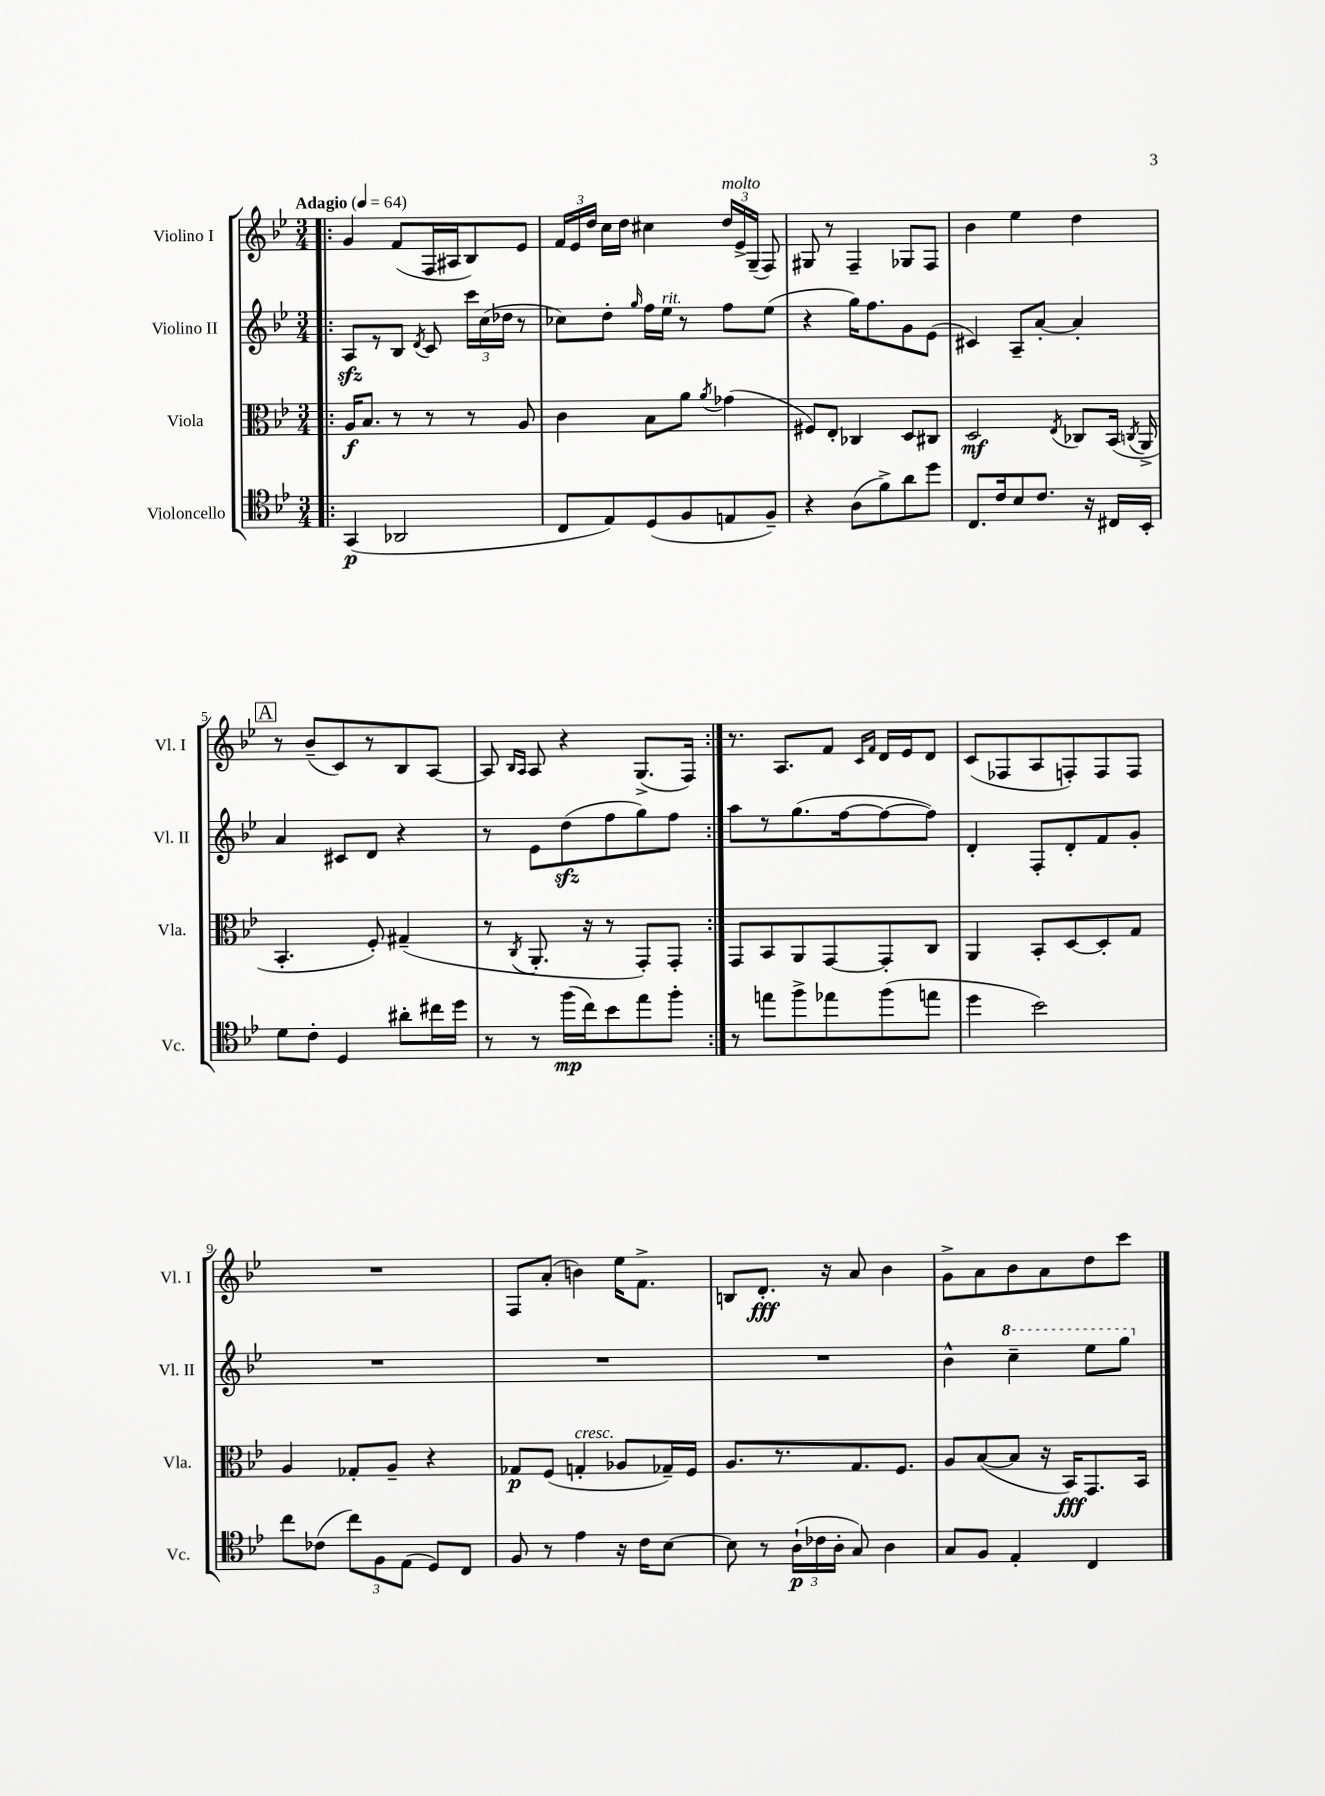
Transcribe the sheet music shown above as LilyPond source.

<<
\new StaffGroup <<
\new Staff = "s0" \with { instrumentName = "Violino I" shortInstrumentName = "Vl. I" } {
    \clef treble \key bes \major \numericTimeSignature \time 3/4 \tempo "Adagio" 4 = 64
    \autoBeamOff \repeat volta 2 { \bar ".|:" g'4 f'8[( f16 ais16 bes8) ees'8] |
    \tuplet 3/2 { f'16[ ees'16 d''16] } c''16[ d''16] cis''4 \tuplet 3/2 { d''16[^\markup { \italic "molto" } ees'16-> g16]--( } f8) |
    gis8 r8 f4-- ges8[ f8] |
    bes'4 ees''4 d''4 |
    \mark \markup { \box "A" } r8 bes'8[--( c'8) r8 bes8 a8]~ |
    a8 \grace { bes16[ a16] } a8 r4 g8.[->( f16]) | }
    r8. a8.[ f'8] \grace { c'16[ f'16] } d'16[ ees'16 d'8] |
    c'8[( fes8 a8 f8-.) f8 f8] |
    R2. |
    f8[ a'8]-.( b'4) ees''16[ f'8.]-> |
    b8[ d'8.]-.\fff r16 a'8 bes'4 |
    g'8[-> a'8 bes'8 a'8 d''8 c'''8] \bar "|." |
}
\new Staff = "s1" \with { instrumentName = "Violino II" shortInstrumentName = "Vl. II" } {
    \clef treble \key bes \major \numericTimeSignature \time 3/4
    \autoBeamOff \repeat volta 2 { \bar ".|:" a8[\sfz r8 bes8] \acciaccatura { d'8 } c'8 \tuplet 3/2 { c'''16[ c''16( des''16] } r8 |
    ces''8[) d''8]-. \grace { g''16 } f''16[ ees''16]^\markup { \italic "rit." } r8 f''8[ ees''8]( |
    r4 g''16[) f''8. g'8 ees'8]( |
    cis'4) a8[-- a'8]~-. a'4-. |
    \mark \markup { \box "A" } a'4 cis'8[ d'8] r4 |
    r8 ees'8[ d''8\sfz( f''8 g''8) f''8] | }
    a''8[ r8 g''8.( f''16~ f''8~ f''8]) |
    d'4-. f8[-. d'8-. f'8 g'8]-. |
    R2. |
    R2. |
    R2. |
    bes'4-^ \ottava #1 c'''4-- ees'''8[ g'''8] \ottava #0 \bar "|." |
}
\new Staff = "s2" \with { instrumentName = "Viola" shortInstrumentName = "Vla." } {
    \clef alto \key bes \major \numericTimeSignature \time 3/4
    \autoBeamOff \repeat volta 2 { \bar ".|:" a16[\f bes8.] r8 r8 r8 a8 |
    c'4 bes8[ a'8] \acciaccatura { a'8 } ges'4( |
    fis8[) ees8]-. ces4 d8[ cis8] |
    d2\mf \acciaccatura { ees8 } ces8[ bes,16]( \acciaccatura { c8 } a,16-> |
    \mark \markup { \box "A" } bes,4.-. f8-.) gis4--( |
    r8 \acciaccatura { c8 } a,8.-. r16 r8 g,8[-.) g,8]-. | }
    g,8[ bes,8 a,8 g,8~ g,8-. c8] |
    a,4 bes,8[-. d8~ d8-. g8] |
    a4 ges8[-. a8]-- r4 |
    ges8[\p f8]( g4-.^\markup { \italic "cresc." } aes8[ ges16--) f16] |
    a8.[ r8. g8. f8.] |
    a8[ bes8~( bes8] r16 bes,16[\fff) g,8. bes,16] \bar "|." |
}
\new Staff = "s3" \with { instrumentName = "Violoncello" shortInstrumentName = "Vc." } {
    \clef tenor \key bes \major \numericTimeSignature \time 3/4
    \autoBeamOff \repeat volta 2 { \bar ".|:" g,4\p( aes,2 |
    c8[ ees8) d8( f8 e8 f8]--) |
    r4 a8[( f'8->) a'8 d''8] |
    c8.[ c'16 bes8 c'8.] r16 cis16[ bes,16]-. |
    \mark \markup { \box "A" } d'8[ c'8]-. d4 ais'8[-. cis''16 d''16] |
    r8 r8 f''16[\mp( c''16) bes'8 ees''8 f''8]-. | }
    r8 e''8[ f''8-> ees''8 f''8( e''8] |
    d''4 bes'2) |
    c''8[ ces'8]( \tuplet 3/2 { c''8[) f8 ees8]( } d8[) c8] |
    f8 r8 ees'4 r16 c'16[ bes8]~ |
    bes8 r8 \tuplet 3/2 { a16[-!\p( ces'16 a16]-. } g8) a4 |
    g8[ f8] ees4-. c4 \bar "|." |
}
>>
>>
